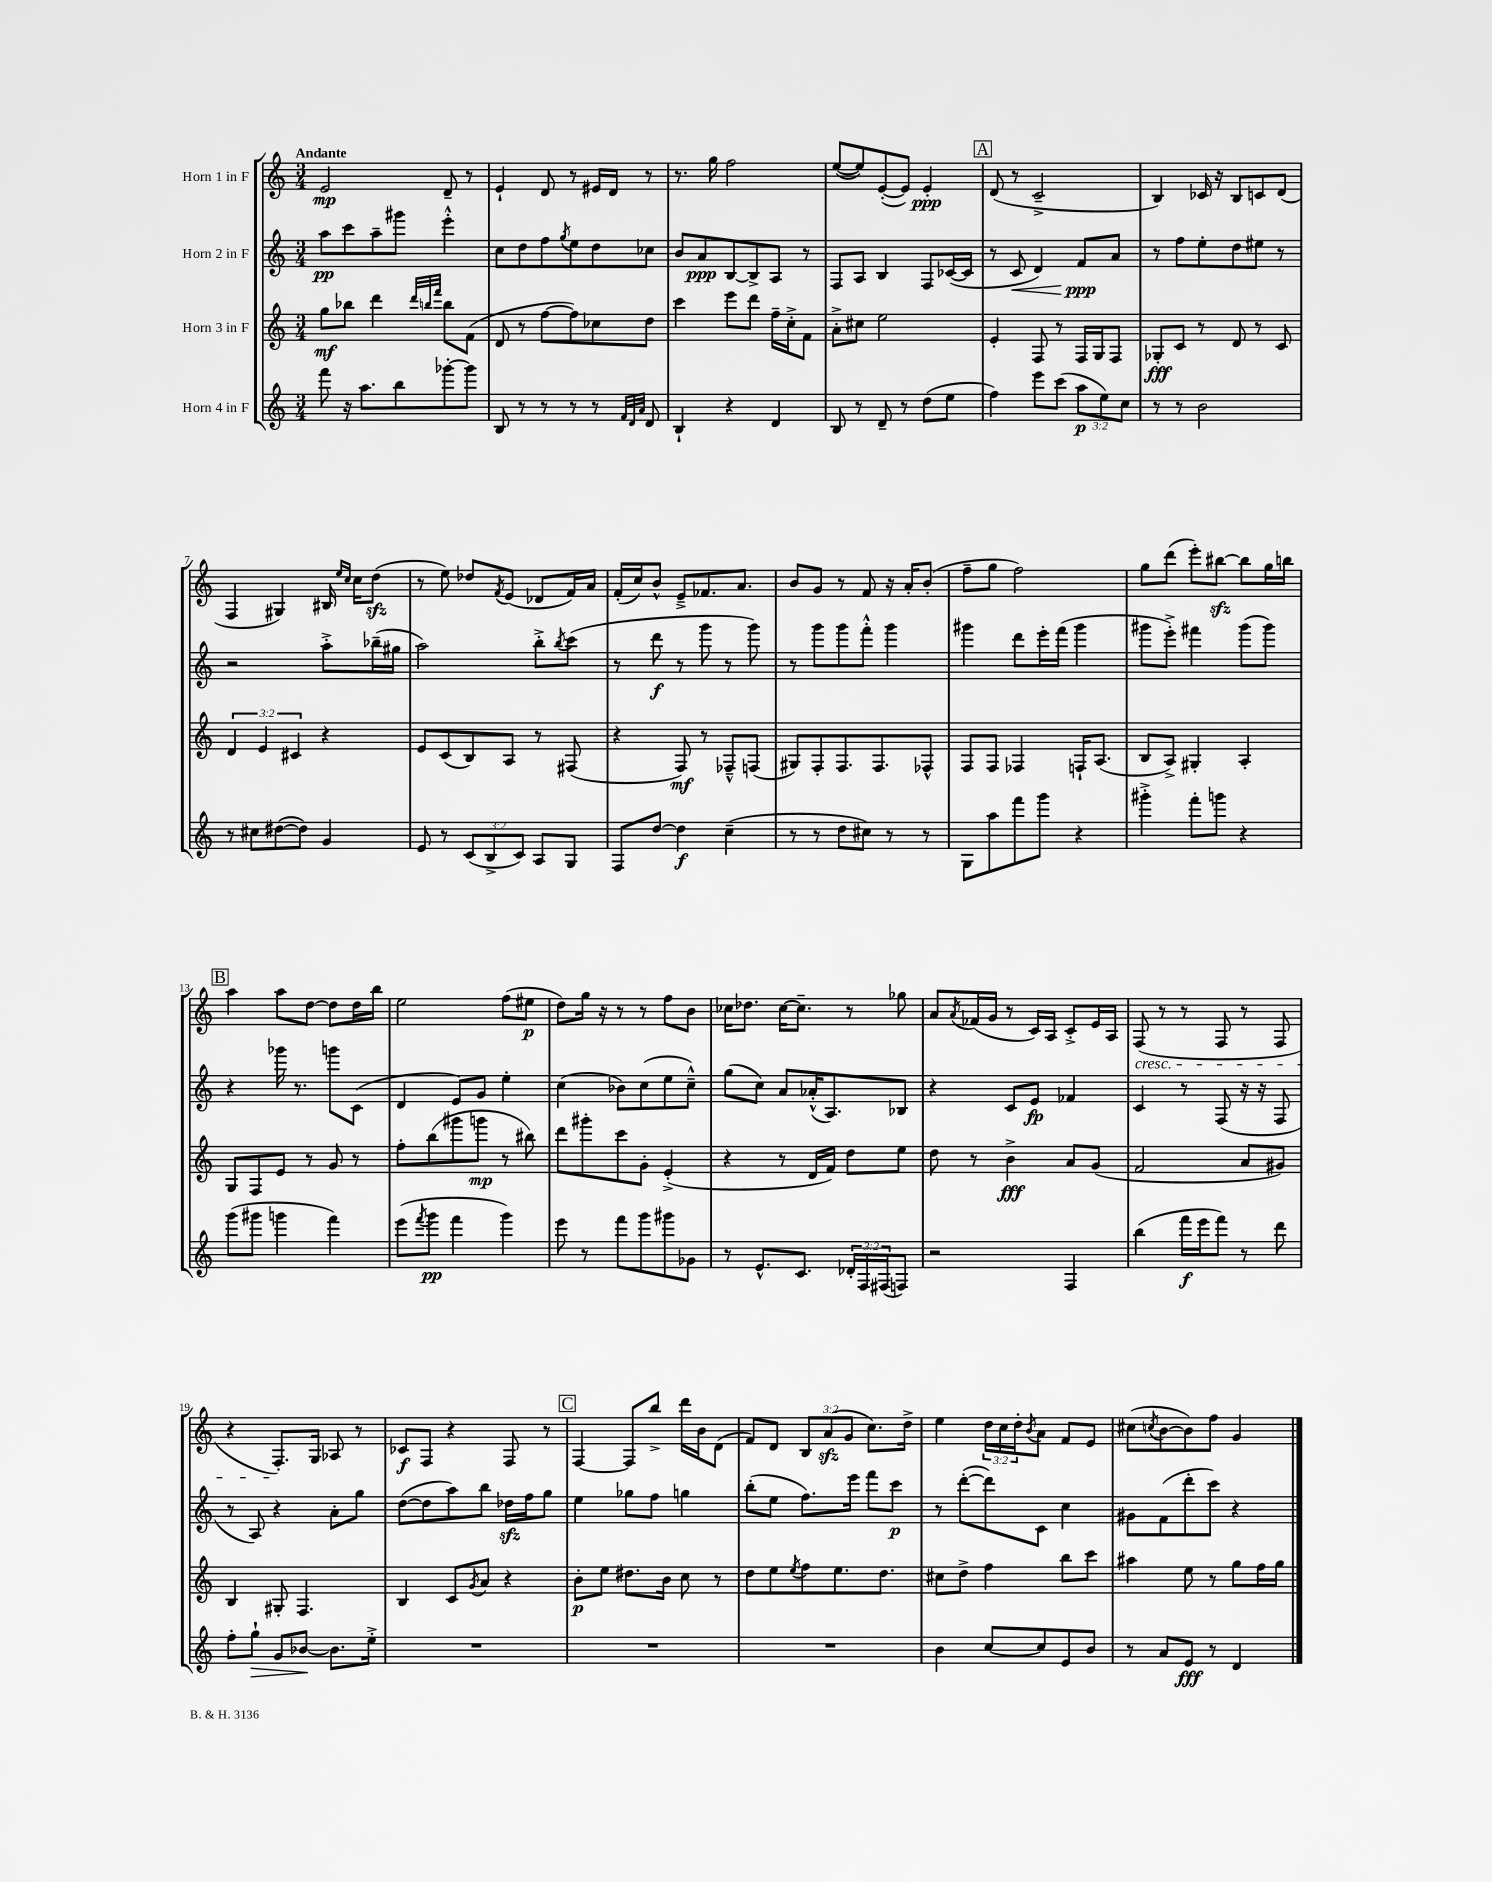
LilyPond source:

<<
\new StaffGroup <<
\new Staff = "s0" \with { instrumentName = "Horn 1 in F" } {
    \clef treble \key c \major \numericTimeSignature \time 3/4 \override Staff.TupletNumber.text = #tuplet-number::calc-fraction-text \tempo "Andante"
    e'2\mp d'8-- r8 |
    e'4-! d'8 r8 eis'16 d'16 r8 |
    r8. g''16 f''2 |
    e''8~( e''8) e'8~-.( e'8) e'4-.\ppp |
    \mark \markup { \box "A" } d'8( r8 c'2---> |
    b4) ces'16 r16 b8 c'8 d'8( |
    f4 gis4) bis16 \grace { e''16 c''16 } c''16 d''8\sfz( |
    r8 e''8) des''8 \acciaccatura { f'8 } e'8( des'8 f'16) a'16 |
    f'16-.( c''16) b'8-^ e'8---> fes'8. a'8. |
    b'8 g'8 r8 f'8 r16 a'16-. b'8-.( |
    f''8-- g''8 f''2) |
    g''8 d'''8( e'''8-.) bis''8~\sfz bis''8 g''16 b''16 |
    \mark \markup { \box "B" } a''4 a''8 d''8~ d''8 d''16 b''16 |
    e''2 f''8( eis''8\p |
    d''8) g''16 r16 r8 r8 f''8 b'8 |
    ces''16 des''8. ces''16~ ces''8.-- r8 ges''8 |
    a'8 \acciaccatura { a'8 } fes'16( g'16 r8 c'16) a16 c'8-.-> e'16 a16 |
    f8\cresc( r8 r8 f8 r8 f8 |
    r4 f8.-.\!) g16 aes8 r8 |
    ces'8\f f8 r4 f8 r8 |
    \mark \markup { \box "C" } f4~ f8 b''8-> d'''16 b'16 d'8( |
    f'8) d'8 \tuplet 3/2 { b8 a'8\sfz( g'8 } c''8.) d''16-> |
    e''4 \tuplet 3/2 { d''16 c''16 d''16-. } \acciaccatura { b'8 } a'8 f'8 e'8 |
    cis''8( \acciaccatura { c''8 } b'8~ b'8) f''8 g'4 \bar "|." |
}
\new Staff = "s1" \with { instrumentName = "Horn 2 in F" } {
    \clef treble \key c \major \numericTimeSignature \time 3/4
    a''8\pp c'''8 a''8-- gis'''8 e'''4-.-^ |
    c''8 d''8 f''8 \acciaccatura { g''8 } e''8 d''8 ces''8 |
    b'8 a'8\ppp b8~ b8-> a8 r8 |
    f8 a8 b4 f8 ces'16~( ces'16 |
    \mark \markup { \box "A" } r8 c'8\< d'4) f'8\ppp\! a'8 |
    r8 f''8 e''8-. d''8 eis''8 r8 |
    r2 a''8-.-> bes''16--( gis''16 |
    a''2) b''8-.-> \acciaccatura { b''8 } c'''8( |
    r8 d'''8\f r8 g'''8 r8 g'''8) |
    r8 g'''8 g'''8 f'''8-.-^ g'''4 |
    gis'''4 d'''8 e'''16-. f'''16( gis'''4 |
    gis'''8 e'''8-.->) fis'''4 gis'''8( gis'''8) |
    \mark \markup { \box "B" } r4 ges'''16 r8. g'''8 c'8( |
    d'4 e'8) g'8 e''4-. |
    c''4( bes'8) c''8( e''8 c''8---^) |
    g''8( c''8) a'8 aes'16-.-^( a8.) bes8 |
    r4 c'8 e'8\fp fes'4 |
    c'4 r8 f8( r16 r16 f8 |
    r8 a8) r4 a'8-. g''8 |
    d''8~( d''8 a''8) b''8 des''16\sfz f''16 g''8 |
    \mark \markup { \box "C" } e''4 ges''8 f''8 g''4 |
    b''8-.( e''8 f''8.) e'''16 f'''8 c'''8\p |
    r8 d'''8~-.( d'''8) c'8 c''4 |
    gis'8 f'8( d'''8-. c'''8) r4 \bar "|." |
}
\new Staff = "s2" \with { instrumentName = "Horn 3 in F" } {
    \clef treble \key c \major \numericTimeSignature \time 3/4 \override Staff.TupletNumber.text = #tuplet-number::calc-fraction-text
    g''8\mf bes''8 d'''4 \grace { d'''32 b''32 f'''32 } b''8 f'8( |
    d'8 r8 f''8~ f''8) ces''8 d''8 |
    c'''4 e'''8 d'''8 f''16-- c''16-.-> f'8 |
    a'8-.-> cis''8 e''2 |
    \mark \markup { \box "A" } e'4-. f8 r8 f16 g16 f8 |
    ges8-.\fff c'8 r8 d'8 r8 c'8 |
    \tuplet 3/2 { d'4 e'4 cis'4 } r4 |
    e'8 c'8( b8) a8 r8 fis8( |
    r4 f8\mf) r8 fes8---^ f8( |
    gis8) f8-. f8. f8. fes8-^ |
    f8 f8 fes4 f16-! a8.( |
    b8 a8->) gis4-. a4-. |
    \mark \markup { \box "B" } g8 f8 e'8 r8 g'8 r8 |
    f''8-. b''8( gis'''8 g'''8\mp r8 bis''8) |
    d'''8 gis'''8-. c'''8 g'8-. e'4-.->( |
    r4 r8 d'16 f'16) d''8 e''8 |
    d''8 r8 b'4->\fff a'8 g'8( |
    f'2 a'8 gis'8) |
    b4 gis8-. f4. |
    b4 c'8 \acciaccatura { g'8 } a'8 r4 |
    \mark \markup { \box "C" } b'8-.\p e''8 dis''8. b'16 c''8 r8 |
    d''8 e''8 \acciaccatura { e''8 } f''8 e''8. d''8. |
    cis''8 d''8-> f''4 b''8 c'''8 |
    ais''4 e''8 r8 g''8 f''16 g''16 \bar "|." |
}
\new Staff = "s3" \with { instrumentName = "Horn 4 in F" } {
    \clef treble \key c \major \numericTimeSignature \time 3/4 \override Staff.TupletNumber.text = #tuplet-number::calc-fraction-text
    f'''8 r16 a''8. b''8 ges'''8~-. ges'''8 |
    b8 r8 r8 r8 r8 \grace { f'32 d'32 a'32 } d'8 |
    b4-! r4 d'4 |
    b8 r8 d'8-- r8 d''8( e''8 |
    \mark \markup { \box "A" } f''4) e'''8 c'''8( \tuplet 3/2 { a''8\p e''8) c''8 } |
    r8 r8 b'2 |
    r8 cis''8 dis''8~( dis''8) g'4 |
    e'8 r8 \tuplet 3/2 { c'8( b8-> c'8) } a8 g8 |
    f8 d''8~ d''4\f c''4--( |
    r8 r8 d''8 cis''8) r8 r8 |
    g8 a''8 f'''8 g'''8 r4 |
    gis'''4-.-> f'''8-. g'''8 r4 |
    \mark \markup { \box "B" } g'''8( gis'''8 g'''4 f'''4) |
    e'''8( \acciaccatura { f'''8 } g'''8\pp f'''4 g'''4) |
    e'''8 r8 f'''8 g'''8 gis'''8 ges'8 |
    r8 e'8.-^ c'8. \tuplet 3/2 { des'16-. f16 fis16( } f8) |
    r2 f4 |
    b''4( f'''16\f e'''16 f'''8) r8 d'''8 |
    f''8-. g''8-!\> g'8 bes'8~\! bes'8. e''16-.-> |
    R2. |
    \mark \markup { \box "C" } R2. |
    R2. |
    b'4 c''8~ c''8 e'8 b'8 |
    r8 a'8 e'8\fff r8 d'4 \bar "|." |
}
>>
>>
